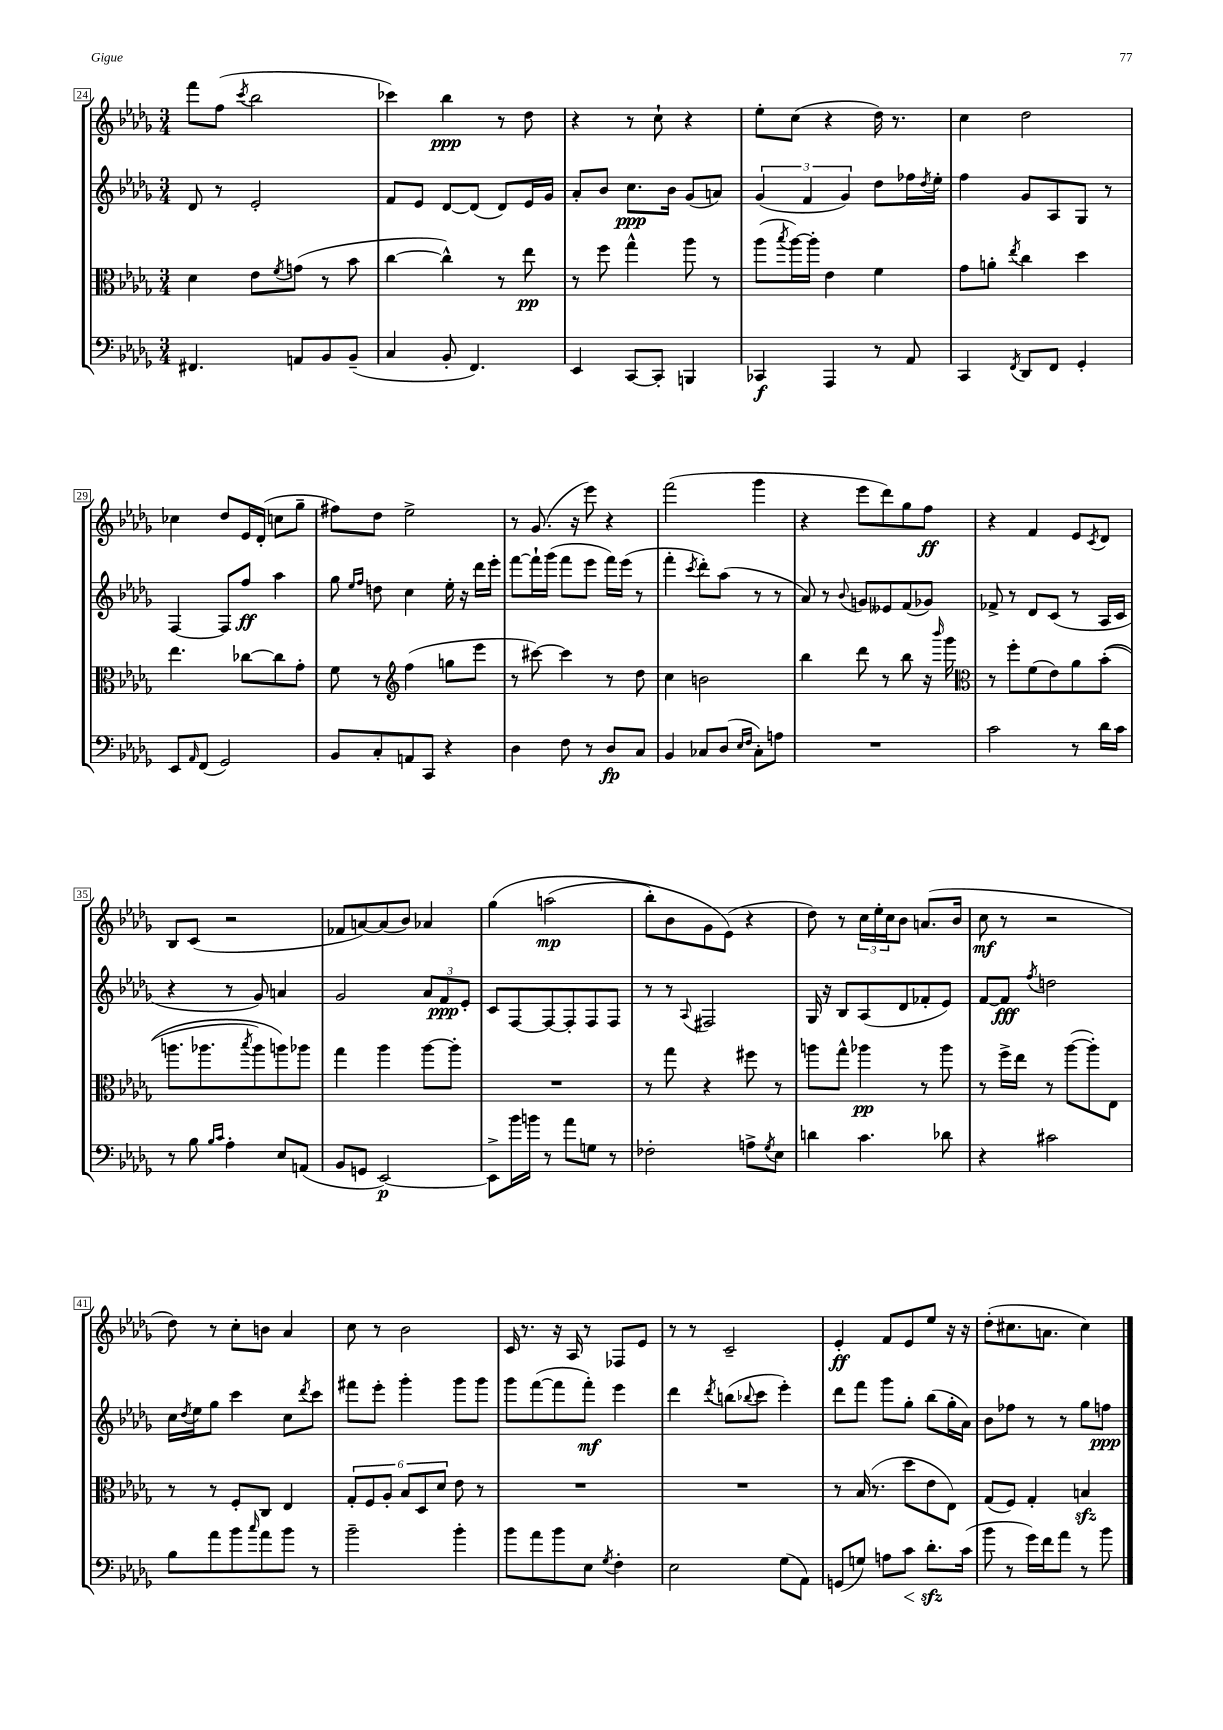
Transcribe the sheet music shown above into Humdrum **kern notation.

**kern	**kern	**kern	**kern
*staff4	*staff3	*staff2	*staff1
*clefF4	*clefC3	*clefG2	*clefG2
*k[b-e-a-d-g-]	*k[b-e-a-d-g-]	*k[b-e-a-d-g-]	*k[b-e-a-d-g-]
*M3/4	*M3/4	*M3/4	*M3/4
4.FF#	4d-	8d-	8fff
.	.	8r	(8ff
.	.	.	8qccc
.	8e-	2e-'	2bb-
.	8qf	.	.
8AA	(8g	.	.
8BB-	8r	.	.
(8BB-~	8b-	.	.
=	=	=	=
4C	[4cc	8f	4ccc-)
.	.	8e-	.
8BB-'	4cc^^])	[8d-	4bb-
4.FF)	.	(8d-]	.
.	8r	8d-)	8r
.	8ee-	16e-	8dd-
.	.	16g-	.
=	=	=	=
4EE-	8r	8a-'	4r
.	8ff	8b-	.
[8CC	4gg-^^	8.cc	8r
8CC']	.	.	8cc`
.	.	16b-	.
4BBB	8aa-	(8g-	4r
.	8r	8a)	.
=	=	=	=
4CC-	(8aa-	(6g-	8ee-'
.	8qbb-	.	.
.	[16aa-)	.	(8cc
.	.	6f	.
.	16aa-']	.	.
4AAA-	4e-	.	4r
.	.	6g-)	.
8r	4f	8dd-	16dd-)
.	.	.	8.r
8AA-	.	16ff-	.
.	.	8qdd-	.
.	.	16ee-'	.
=	=	=	=
4CC	8g-	4ff	4cc
.	8a'	.	.
8qFF	8qee-	.	.
8DD-	4cc	8g-	2dd-
8FF	.	8A-	.
4GG-'	4dd-	8G-	.
.	.	8r	.
=	=	=	=
8EE-	4.ee-	[4F	4cc-
16qqAA-	.	.	.
(8FF	.	.	.
2GG-)	.	8F]	8dd-
.	[8cc-	8ff	16e-
.	.	.	(16d-'
.	8cc-]	4aa-	8cc
.	8g-'	.	8gg-~
=	=	=	=
8BB-	8f	8gg-	8ff#)
.	.	16qqee-	.
.	.	16qqff	.
8C'	8r	8dd	8dd-
*	*clefG2	*	*
8AA	(4ff	4cc	2ee-^
8CC	.	.	.
4r	8gg	16ee-'	.
.	.	16r	.
.	8eee-	16ddd-	.
.	.	16eee-'	.
=	=	=	=
4D-	8r	[8fff	8r
.	[8ccc#)	16fff`]	(8.g-
.	.	(16ggg-	.
8F	4ccc#]	8fff	.
.	.	.	16r
8r	.	8eee-	8eee-)
8D-	8r	16fff)	4r
.	.	(16eee-	.
8C	8dd-	8r	.
=	=	=	=
4BB-	4cc	4fff'	(2fff
.	.	8qccc	.
8C-	2b	8ddd-')	.
(8D-	.	(8aa-	.
16qqE-	.	.	.
16qqF	.	.	.
8C-')	.	8r	4ggg-
8A	.	8r	.
=	=	=	=
2.r	4bb-	8a-)	4r
.	.	8r	.
.	.	8qqb-	.
.	8ddd-	8g	8eee-
.	8r	8e--	8ddd-)
.	8bb-	(8f	8gg-
.	16r	8g-)	8ff
.	16qqbbb-	.	.
.	16ggg-	.	.
=	=	=	=
*	*clefC3	*	*
2c	8r	8f-^	4r
.	8ff'	8r	.
.	(8f	8d-	4f
.	8e-)	(8c	.
8r	8a-	8r	8e-
.	.	.	8qc
16d-	&((8b-'	16A-	8d-
16c	.	16c	.
=	=	=	=
8r	8.aa	4r	8B-
8B-	.	.	(8c
.	8.aa-	.	.
16qqB-	.	.	.
16qqc	.	.	.
4A-'	.	8r	2r
.	8qbb-	.	.
.	8aa-)	8g-)	.
8E-	8aa&)	4a	.
(8AA	8aa-	.	.
=	=	=	=
8BB-	4gg-	2g-	8f-
8GG	.	.	[8a)
[2EE-)	4aa-	.	(8a]
.	.	.	8b-)
.	[8aa-	12a-	4a-
.	.	12f	.
.	8aa-']	.	.
.	.	12e-'	.
=	=	=	=
8EE-^]	2.r	8c	&(4gg-
16b-	.	[8F	.
16b	.	.	.
8r	.	8F_	(2aa
8a-	.	8F']	.
8G	.	8F	.
8r	.	8F	.
=	=	=	=
2F-'	8r	8r	8bb-')
.	8gg-	8r	8b-
.	.	8qqA-	.
.	4r	2F#	8g-
.	.	.	(8e-&)
8A^	8ff#	.	4r
8qG-	.	.	.
8E-	8r	.	.
=	=	=	=
4d	8aa	16G-	8dd-)
.	.	16r	.
.	8gg-^^	8B-	8r
4.c	4aa-	(8A-	24cc
.	.	.	24ee-'
.	.	.	24cc
.	.	8d-	8b-
.	8r	8f-'	(8.a
8d-	8aa-	8e-)	.
.	.	.	16b-
=	=	=	=
4r	8r	[8f	8cc
.	16ff^	8f]	8r
.	16ee-	.	.
.	.	8qff	.
2c#	8r	2dd	2r
.	([8aa-	.	.
.	8aa-'])	.	.
.	8E-	.	.
=	=	=	=
8B-	8r	16cc	8dd-)
.	.	8qdd-	.
.	.	16ee-	.
8a-	8r	8gg-	8r
8b-	8F'	4ccc	8cc'
16qqcc	.	.	.
8a-	8C	.	8b
8b-	4E-	8cc	4a-
.	.	8qddd-	.
8r	.	8ccc	.
=	=	=	=
2b-~	12G-'	8fff#	8cc
.	12F	.	.
.	.	8eee-'	8r
.	12A-'	.	.
.	12B-	4ggg-'	2b-
.	12D-	.	.
.	12d-	.	.
4b-'	8e-	8ggg-	.
.	8r	8ggg-	.
=	=	=	=
8b-	2.r	8ggg-	16c
.	.	.	8.r
8a-	.	([8fff	.
8b-	.	8fff]	16r
.	.	.	16A-
8E-	.	8fff')	8r
8qG-	.	.	.
4F'	.	4eee-	8F-
.	.	.	8e-
=	=	=	=
2E-	2.r	4ddd-	8r
.	.	.	8r
.	.	8qddd-	.
.	.	(8bb	2c~
.	.	8qqbb-	.
.	.	8ccc	.
(8G-	.	4eee-')	.
8AA-)	.	.	.
=	=	=	=
(8GG	8r	8ddd-	4e-'
8G)	(16B-	8fff	.
.	8.r	.	.
8A	.	8ggg-	8f
8c	8dd-	8gg-'	8e-
8.d-'	8e-	(8bb-	8ee-
.	8E-)	16gg-'	16r
(16c	.	16a-)	16r
=	=	=	=
8b-	(8G-	8b-	(8dd-'
8r	8F)	8ff-	8.cc#
16g-)	4G-'	8r	.
16f	.	.	8.a
8a-	.	8r	.
8r	4B	8gg-	4cc#)
8b-	.	8ff	.
==	==	==	==
*-	*-	*-	*-
